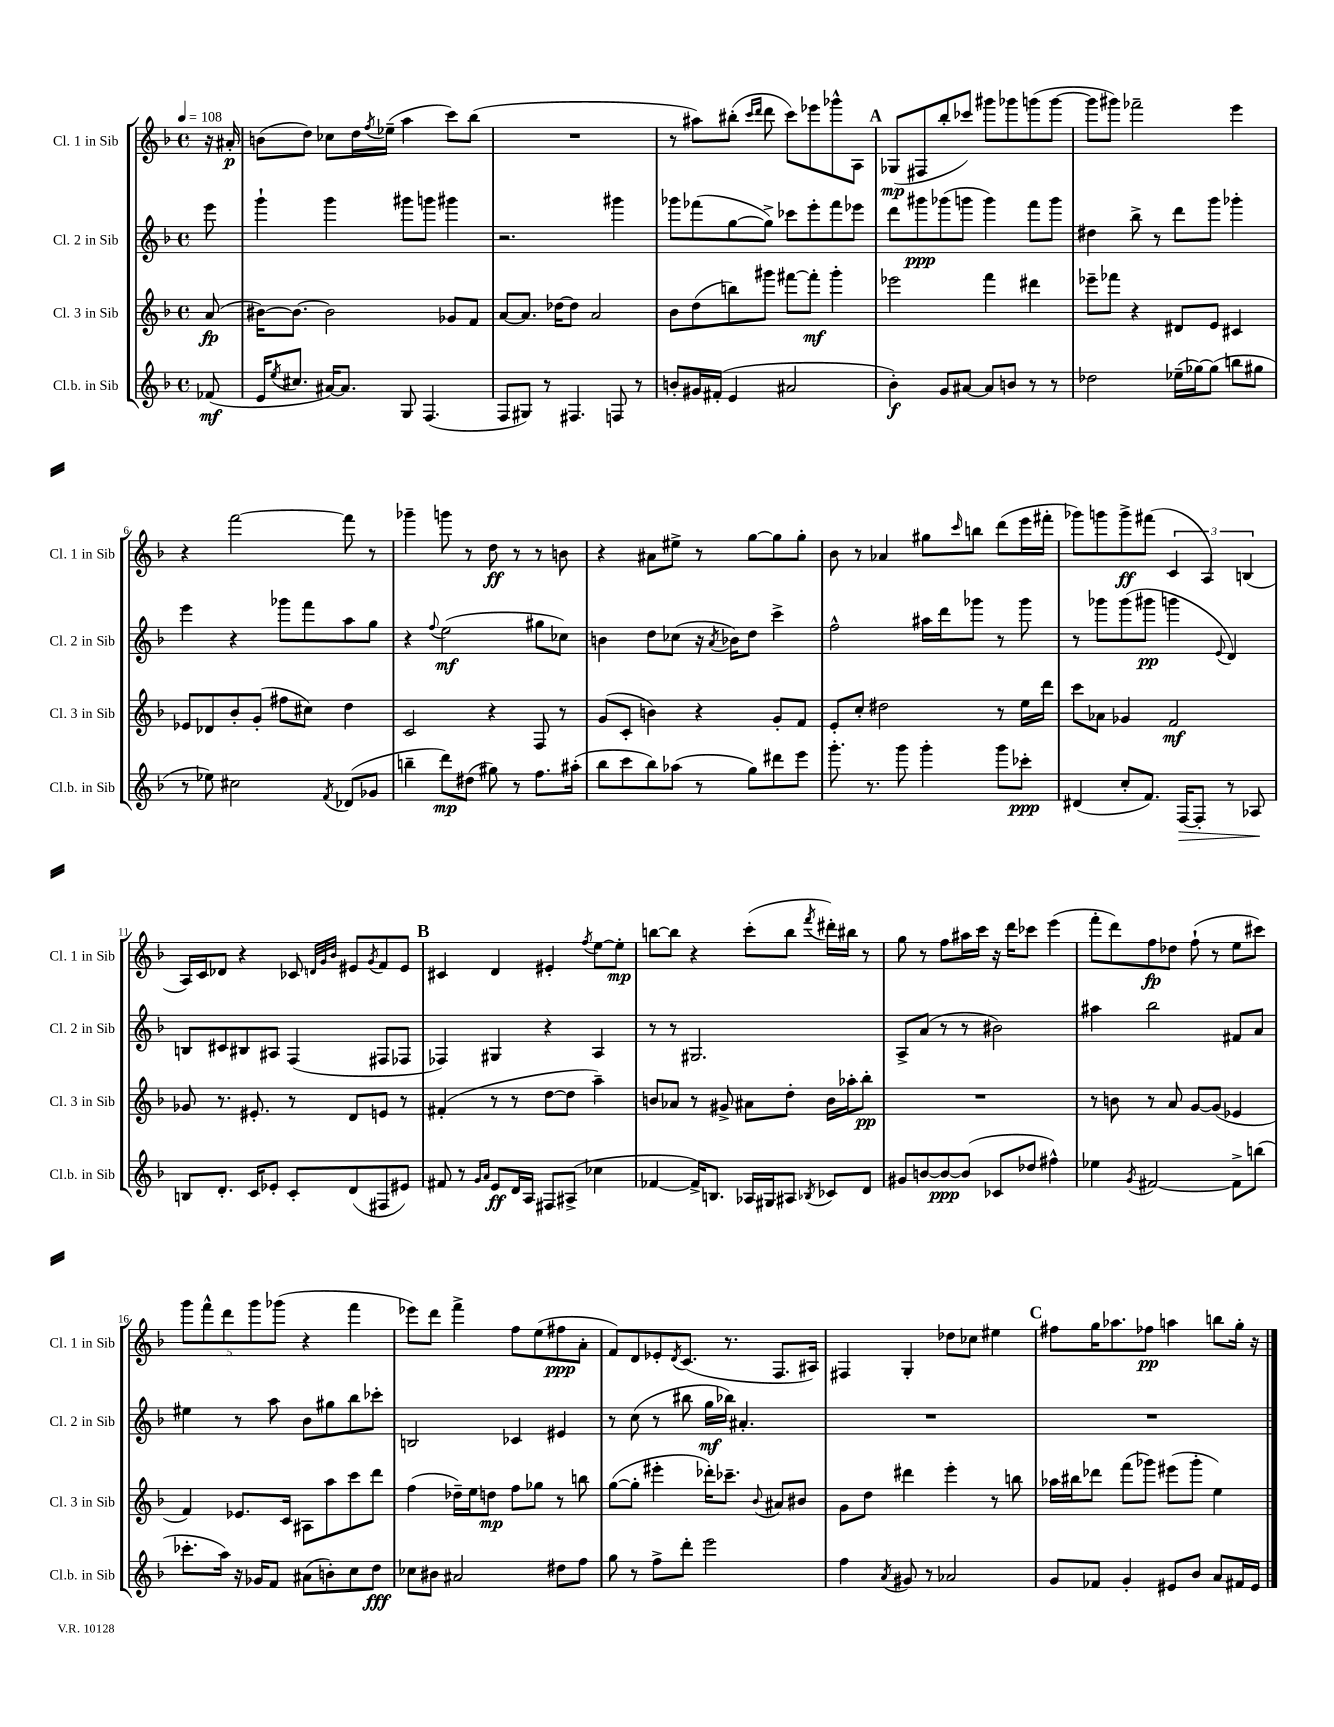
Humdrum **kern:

**kern	**dynam	**kern	**dynam	**kern	**dynam	**kern	**dynam
*part4	*part4	*part3	*part3	*part2	*part2	*part1	*part1
*staff4	*staff4	*staff3	*staff3	*staff2	*staff2	*staff1	*staff1
*I"Cl.b. in Sib	*	*I"Cl. 3 in Sib	*	*I"Cl. 2 in Sib	*	*I"Cl. 1 in Sib	*
*I'Cl.b. in Sib	*	*I'Cl. 3 in Sib	*	*I'Cl. 2 in Sib	*	*I'Cl. 1 in Sib	*
*clefG2	*	*clefG2	*	*clefG2	*	*clefG2	*
*k[b-]	*	*k[b-]	*	*k[b-]	*	*k[b-]	*
*M4/4	*	*M4/4	*	*M4/4	*	*M4/4	*
*met(c)	*	*met(c)	*	*met(c)	*	*met(c)	*
*MM108	*	*MM108	*	*MM108	*	*MM108	*
=	=	=	=	=	=	=	=
(8f-X/	mf	(8a/	fp	8eee\	.	16r	.
.	.	.	.	.	.	16a#X'/	p
=1	=1	=1	=1	=1	=1	=1	=1
16e/KL	.	[16b#X\KL)	.	4ggg`\	.	(8bn\L	.
8qee/	.	.	.	.	.	.	.
8.cc#X/J	.	8.b#\J_	.	.	.	.	.
.	.	.	.	.	.	8dd\J)	.
[16a#X/KL)	.	2b#\]	.	4ggg\	.	8cc-X\L	.
8.a#/J]	.	.	.	.	.	.	.
.	.	.	.	.	.	16dd\L	.
.	.	.	.	.	.	8qff/	.
.	.	.	.	.	.	(16ee-X~\JJ	.
8G/	.	.	.	8ggg#X\L	.	4aa\	.
(4.F/	.	.	.	8gggn\J	.	.	.
.	.	8g-X/L	.	4ggg#X\	.	8ccc\L)	.
.	.	8f/J	.	.	.	(8bb-\J	.
=2	=2	=2	=2	=2	=2	=2	=2
8F/L	.	[8a/L	.	2.r	.	1r	.
8G#X/J)	.	8.a/J]	.	.	.	.	.
8r	.	.	.	.	.	.	.
.	.	[16dd-X\KL	.	.	.	.	.
4.F#X/	.	8dd-\J]	.	.	.	.	.
.	.	2a/	.	.	.	.	.
8Fn/	.	.	.	4ggg#X\	.	.	.
8r	.	.	.	.	.	.	.
=3	=3	=3	=3	=3	=3	=3	=3
8bn'/L	.	8b-\L	.	8ggg-X\L	.	8r	.
16g#X/L	.	(8dd\	.	(8fff-X\	.	8aa#X\L)	.
(16f#X'/JJ	.	.	.	.	.	.	.
4e/	.	8bbn\)	.	[8gg\	.	(8bb#X'\J	.
.	.	.	.	.	.	16qqccc/LL	.
.	.	.	.	.	.	16qqddd/JJ	.
.	.	8ggg#X\J	.	8gg^\J])	.	8ddd\	.
2a#X/	.	[8fff#X\L	.	8ccc-X\L	.	8ccc\L)	.
.	.	8fff#'\J]	mf	8eee'\	.	8eee-X\	.
.	.	4ggg#'\	.	8fff-\	.	8ggg-X^^\	.
.	.	.	.	8eee-X\J	.	8A\J	.
!!LO:REH:place=s1:t=A
=4	=4	=4	=4	=4	=4	=4	=4
4b-'\)	f	2eee-X\	.	8ddd\L	.	(8G-X/L	mp
.	.	.	.	8ggg#X\	ppp	8F#X/	.
8g/L	.	.	.	(8ggg-X\	.	8bb-'/	.
[8a#X/J	.	.	.	8gggn\J	.	8ccc-X/J)	.
8a#/L]	.	4fff\	.	4ggg\)	.	8ggg#X\L	.
8bn/J	.	.	.	.	.	8ggg-X\	.
8r	.	4ddd#X\	.	8fff\L	.	(8gggn\	.
8r	.	.	.	8ggg\J	.	[8ggg\J	.
=5	=5	=5	=5	=5	=5	=5	=5
2dd-X\	.	8eee-X~\L	.	4dd#X\	.	8ggg\L]	.
.	.	8fff-X\J	.	.	.	8ggg#X\J)	.
.	.	4r	.	8bb-^\	.	2fff-X~\	.
.	.	.	.	8r	.	.	.
(16ee-X~\LL	.	8d#X/L	.	8ddd\L	.	.	.
[16gg-X\J)	.	.	.	.	.	.	.
(8gg-\J]	.	8e/J	.	8ggg\J	.	.	.
8bbn\L	.	4c#X/	.	4ggg-X'\	.	4eee\	.
8gg#X\J	.	.	.	.	.	.	.
!!LO:LB:g=z
=6	=6	=6	=6	=6	=6	=6	=6
8r	.	8e-X/L	.	4eee\	.	4r	.
8ee-X\)	.	8d-X/	.	.	.	.	.
2cc#X\	.	8b-'/	.	4r	.	[2fff\	.
.	.	(8g'/J	.	.	.	.	.
.	.	8ff#X\L	.	8ggg-X\L	.	.	.
.	.	8cc#X\J)	.	8fff\	.	.	.
8qf/	.	.	.	.	.	.	.
(8d-X/L	.	4dd\	.	8aa\	.	8fff\]	.
8g-X/J	.	.	.	8gg\J	.	8r	.
=7	=7	=7	=7	=7	=7	=7	=7
4bbn~\	.	2c/	.	4r	.	4ggg-X~\	.
.	.	.	.	8qqff/	.	.	.
8ddd\L)	mp	.	.	(2ee\	mf	8gggn\	.
(8dd#X\J	.	.	.	.	.	8r	.
8gg#X\)	.	4r	.	.	.	8dd\	ff
8r	.	.	.	.	.	8r	.
8.ff\L	.	8F/	.	8gg#X\L	.	8r	.
.	.	8r	.	8cc-X\J)	.	8bn\	.
(16aa#X'\Jk	.	.	.	.	.	.	.
=8	=8	=8	=8	=8	=8	=8	=8
8bb-\L	.	(8g/L	.	4bn\	.	4r	.
8ccc\	.	8c'/J	.	.	.	.	.
8bb-\)	.	4bn\)	.	8dd\L	.	8a#X\L	.
(8aa-X\J	.	.	.	(8cc-X\J	.	8ee#X^\J	.
8r	.	4r	.	16r	.	8r	.
.	.	.	.	8qa/	.	.	.
.	.	.	.	16b-X\KL)	.	.	.
8gg\L)	.	.	.	8dd\J	.	[8gg\L	.
8ddd#X\	.	8g'/L	.	4ccc^\	.	8gg\]	.
8eee\J	.	8f/J	.	.	.	8gg'\J	.
=9	=9	=9	=9	=9	=9	=9	=9
8.ggg'\	.	8e'/L	.	2ff^^\	.	8b-\	.
.	.	8cc'/J	.	.	.	8r	.
8.r	.	.	.	.	.	.	.
.	.	2dd#X\	.	.	.	4a-X/	.
8ggg\	.	.	.	.	.	.	.
4ggg'\	.	.	.	16aa#X\LL	.	8gg#X\L	.
.	.	.	.	16ddd\J	.	.	.
.	.	.	.	.	.	16qqccc/	.
.	.	.	.	8ggg-X\J	.	8bbn\J	.
8ggg\L	.	8r	.	8r	.	(8ddd\L	.
8ccc-X'\J	ppp	16ee\LL	.	8ggg-\	.	16eee\L	.
.	.	16ddd\JJ	.	.	.	16fff#X'\JJ	.
=10	=10	=10	=10	=10	=10	=10	=10
(4d#X/	.	8ccc\L	.	8r	.	8ggg-X\L)	.
.	.	8a-X\J	.	8ggg-X\L	.	8gggn\	.
8cc'/L	.	4g-X/	.	(8ggg-\	.	8ggg^\	ff
8.f/J)	.	.	.	8ggg#X\J	pp	(8fff#X\J	.
.	.	2f/	mf	4gggn\	.	6c/	.
!	!LO:HP:b	!	!	!	!	!	!
[16F/KL	>	.	.	.	.	.	.
8F'/J]	.	.	.	.	.	.	.
.	.	.	.	.	.	6A/)	.
.	.	.	.	8qqe/	.	.	.
8r	.	.	.	4d/)	.	.	.
.	.	.	.	.	.	(6Bn/	.
8A-X/	.	.	.	.	.	.	.
.	]	.	.	.	.	.	.
!!LO:LB:g=z
=11	=11	=11	=11	=11	=11	=11	=11
8Bn/L	.	8g-X/	.	8Bn/L	.	16A/LL)	.
.	.	.	.	.	.	16c/J	.
8.d'/J	.	8.r	.	8c#X/	.	8d-X/J	.
.	.	.	.	8B#X/	.	4r	.
16c/KL	.	8.e#X'/	.	.	.	.	.
8e-X'/J	.	.	.	8A#X/J	.	.	.
8c'/L	.	8r	.	(4F/	.	8c-X/	.
.	.	.	.	.	.	32qqdn/LLL	.
.	.	.	.	.	.	32qqg/	.
.	.	.	.	.	.	32qqb-/JJJ	.
(8d/	.	8d/L	.	.	.	8e#X/L	.
.	.	.	.	.	.	8qg/	.
8F#X/	.	8en/J	.	8F#X/L	.	8f/	.
8e#X/J)	.	8r	.	8F-X/J	.	8e#/J	.
!!LO:REH:place=s1:t=B
=12	=12	=12	=12	=12	=12	=12	=12
8f#X/	.	(4f#X'/	.	4F-X/)	.	4c#X/	.
8r	.	.	.	.	.	.	.
16qqg/LL	.	.	.	.	.	.	.
16qqa/JJ	.	.	.	.	.	.	.
8e/L	ff	8r	.	4G#X/	.	4d/	.
16d/L	.	8r	.	.	.	.	.
16A/JJ	.	.	.	.	.	.	.
8F#X/L	.	[8dd\L	.	4r	.	4e#X'/	.
(8A#X^/J	.	8dd\J]	.	.	.	.	.
.	.	.	.	.	.	8qff/	.
4cc-X\	.	4aa~\)	.	4A/	.	[8ee\L	.
.	.	.	.	.	.	8ee'\J]	mp
=13	=13	=13	=13	=13	=13	=13	=13
[4f-X/	.	8bn/L	.	8r	.	[8bbn\L	.
.	.	8a-X/J	.	8r	.	8bb\J]	.
16f-^/KL])	.	8r	.	2.G#X/	.	4r	.
8.Bn/J	.	.	.	.	.	.	.
.	.	8g#X^/	.	.	.	.	.
16A-X/LL	.	8a#X\L	.	.	.	(8ccc'\L	.
16G#X/J	.	.	.	.	.	.	.
8A#X/J	.	8dd'\J	.	.	.	8bb\J	.
8qB-X/	.	.	.	.	.	8qfff/	.
8c-X/L	.	16b\LL	.	.	.	16ddd#X'\LL)	.
.	.	16aa-X'\J	.	.	.	16bb#X\JJ	.
8d/J	.	8bb-'\J	pp	.	.	8r	.
=14	=14	=14	=14	=14	=14	=14	=14
8g#X/L	.	1r	.	8A^/L	.	8gg\	.
[8bn/	.	.	.	(8a/J	.	8r	.
8b/_	ppp	.	.	8r	.	8ff\L	.
(8b/J]	.	.	.	8r	.	16aa#X\L	.
.	.	.	.	.	.	16ccc\JJ	.
8c-X/L	.	.	.	2b#X\)	.	16r	.
.	.	.	.	.	.	16ddd\KL	.
8dd-X/J	.	.	.	.	.	8ccc-X\J	.
4ff#X^^\)	.	.	.	.	.	(4eee\	.
=15	=15	=15	=15	=15	=15	=15	=15
4ee-X\	.	8r	.	4aa#X\	.	8fff'\L	.
.	.	8bn\	.	.	.	8ddd\)	.
8qg/	.	.	.	.	.	.	.
[2f#X/	.	8r	.	2bb-\	.	8ff\	fp
.	.	8a/	.	.	.	8dd-X\J	.
.	.	[8g/L	.	.	.	(8ff`\	.
.	.	(8g/J]	.	.	.	8r	.
8f#^\L]	.	4e-X/	.	8f#X/L	.	8ee\L	.
(8bbn\J	.	.	.	8a/J	.	8ccc#X\J)	.
!!LO:LB:g=z
=16	=16	=16	=16	=16	=16	=16	=16
8.ccc-X'\L	.	4f/)	.	4ee#X\	.	10ggg\L	.
.	.	.	.	.	.	10fff^^\	.
16aa\Jk)	.	.	.	.	.	.	.
.	.	.	.	.	.	10ddd\	.
16r	.	8.e-X/L	.	8r	.	.	.
.	.	.	.	.	.	10ggg\	.
16g-X/KL	.	.	.	.	.	.	.
8f/J	.	.	.	8aa\	.	.	.
.	.	.	.	.	.	(10ggg-X\J	.
.	.	16c/Jk	.	.	.	.	.
(8a#X\L	.	8A#X\L	.	8b-\L	.	4r	.
8bn'\)	.	8aa\	.	8gg#X\	.	.	.
8cc\	.	8ccc\	.	8bb-\	.	4fff\	.
8dd\J	fff	8ddd\J	.	8ccc-X'\J	.	.	.
=17	=17	=17	=17	=17	=17	=17	=17
8cc-X\L	.	(4ff\	.	2Bn/	.	8eee-X\L)	.
8b#X\J	.	.	.	.	.	8ddd\J	.
2a#X/	.	16dd-X~\LL)	.	.	.	4fff^\	.
.	.	16ee\J	.	.	.	.	.
.	.	8ddn\J	mp	.	.	.	.
.	.	8ff\L	.	4c-X/	.	8ff\L	.
.	.	8gg-X\J	.	.	.	(8ee\	.
8dd#X\L	.	8r	.	4e#X/	.	8ff#X\	ppp
8ff\J	.	8bbn\	.	.	.	8a'\J	.
=18	=18	=18	=18	=18	=18	=18	=18
8gg\	.	([8gg\L	.	8r	.	8f/L)	.
8r	.	8gg'\J]	.	(8cc\	.	8d/	.
8ff^\L	.	4eee#X'\	.	8r	.	8e-X'/	.
.	.	.	.	.	.	8qd/	.
8ddd'\J	.	.	.	8bb#X\	.	(8.c/J	.
2eee\	.	16ddd-X'\KL)	.	16gg\LL	mf	.	.
.	.	8.ccc-X~\J	.	16bb-X\JJ)	.	8.r	.
.	.	.	.	4.a#X'/	.	.	.
.	.	8qqb-/	.	.	.	.	.
.	.	8a#X/L	.	.	.	8.F/L	.
.	.	8b#X/J	.	.	.	.	.
.	.	.	.	.	.	16A#X/Jk)	.
=19	=19	=19	=19	=19	=19	=19	=19
4ff\	.	8g\L	.	1r	.	4F#X/	.
.	.	8dd\J	.	.	.	.	.
8qa/	.	.	.	.	.	.	.
8g#X/	.	4ddd#X\	.	.	.	4G'/	.
8r	.	.	.	.	.	.	.
2a-X/	.	4eee'\	.	.	.	8dd-X\L	.
.	.	.	.	.	.	8cc-X\J	.
.	.	8r	.	.	.	4ee#X\	.
.	.	8bbn\	.	.	.	.	.
!!LO:REH:place=s1:t=C
=20	=20	=20	=20	=20	=20	=20	=20
8g/L	.	16aa-X\LL	.	1r	.	8ff#X\L	.
.	.	16bb#X\J	.	.	.	.	.
8f-X/J	.	8ddd-X\J	.	.	.	16gg\K	.
.	.	.	.	.	.	8.aa-X\	.
4g'/	.	(8fff\L	.	.	.	.	.
.	.	8ggg-X\J)	.	.	.	8ff-X\J	pp
8e#X/L	.	(8eee#X\L	.	.	.	4aan\	.
8b-/J	.	8ggg-'\J	.	.	.	.	.
8a/L	.	4ee\)	.	.	.	8bbn\L	.
16f#X/L	.	.	.	.	.	16gg'\Jk	.
16e#/JJ	.	.	.	.	.	16r	.
==	==	==	==	==	==	==	==
*-	*-	*-	*-	*-	*-	*-	*-
